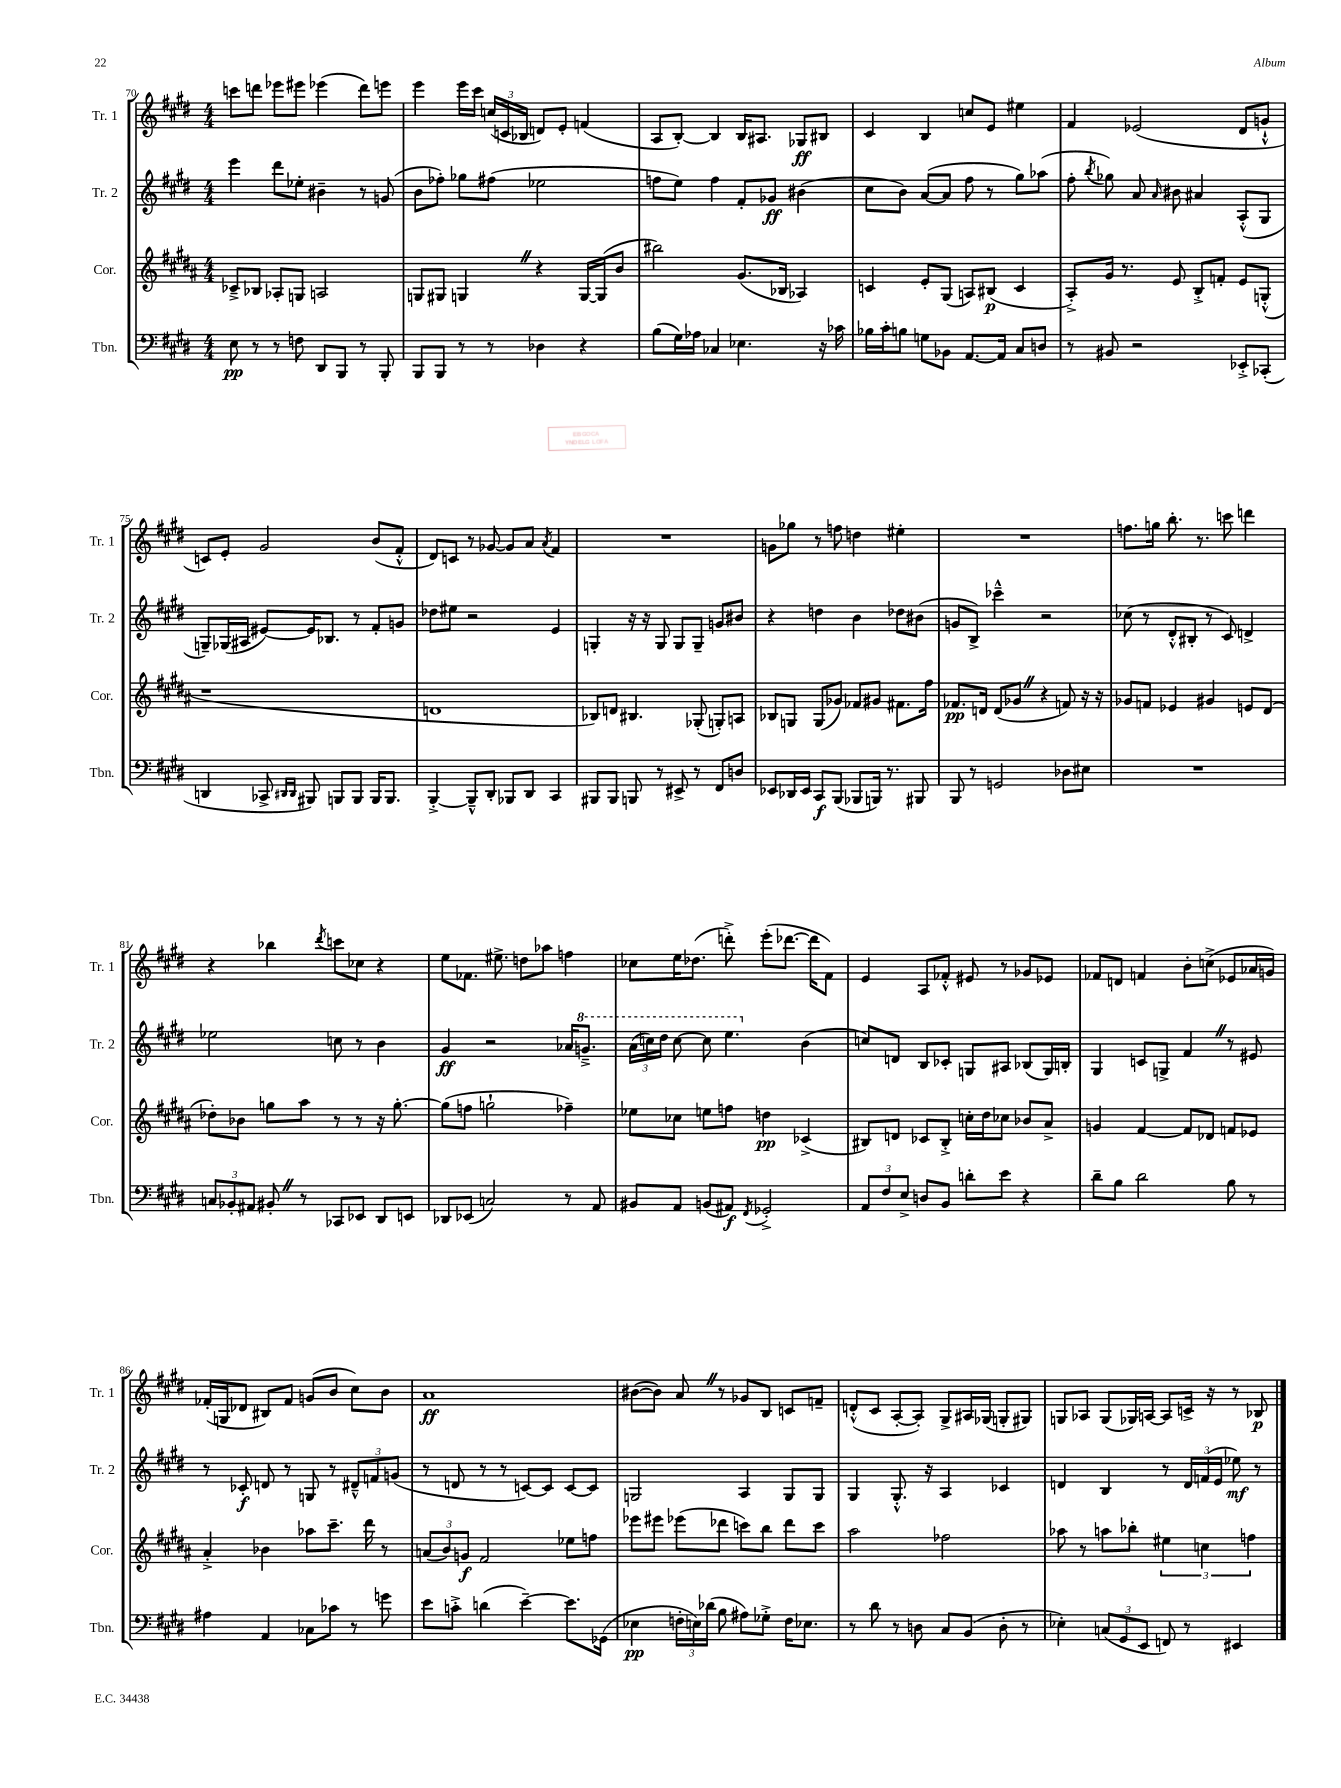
<<
\new StaffGroup <<
\new Staff = "s0" \with { instrumentName = "Tr. 1" shortInstrumentName = "Tr. 1" } {
    \clef treble \key e \major \numericTimeSignature \time 4/4
    \autoBeamOff c'''8[ d'''8] ees'''8[ eis'''8] ees'''4( d'''8[) e'''8] |
    e'''4 e'''16[ cis'''16] \tuplet 3/2 { c''16[( c'16 bes16] } d'8[) e'8]-. f'4( |
    a8[ b8]~-.) b4 b16[ ais8.] ges8[\ff bis8] |
    cis'4 b4 c''8[ e'8] eis''4 |
    fis'4 ees'2( dis'8[ g'8]-!-^ |
    c'8[) e'8]-. gis'2 b'8[( fis'8]-.-^ |
    dis'8[) c'8] r8 ges'8~ ges'8[ a'8] \acciaccatura { a'8 } fis'4 |
    R1 |
    g'8[ ges''8] r8 f''8 d''4 eis''4-. |
    R1 |
    f''8.[ g''16] b''8.-. r8. c'''8 d'''4 |
    r4 bes''4 \acciaccatura { dis'''8 } c'''8[ ces''8] r4 |
    e''8[ fes'8.] eis''8.-> d''8[ aes''8] f''4 |
    ces''8[ e''16 des''8.]( d'''8-.->) e'''8[-.( des'''8.]~ des'''16[ fis'8]) |
    e'4 a8[ fes'8]-.-^ eis'8 r8 ges'8[ ees'8] |
    fes'8[ d'8] f'4 b'8[-. c''8]->( ees'8[ aes'16 g'16]) |
    fes'16[-.( g16 des'8] bis8[) fes'8] g'8[( b'8] cis''8[) b'8] |
    a'1\ff |
    bis'8[~( bis'8]) a'8 \once \override BreathingSign.text = \markup { \musicglyph "scripts.caesura.straight" } \breathe r8 ges'8[ b8] c'8[ f'8]-- |
    d'8[-.-^( cis'8] a8[~-. a8]-.) gis8[-> ais16 ges16]( g8[-. gis8]) |
    g8[ aes8] g8[( ges16) a16]~ a8[ c'16]-> r16 r8 bes8\p \bar "|." |
}
\new Staff = "s1" \with { instrumentName = "Tr. 2" shortInstrumentName = "Tr. 2" } {
    \clef treble \key e \major \numericTimeSignature \time 4/4
    \autoBeamOff e'''4 dis'''8[ ees''8]-. bis'4-- r8 g'8( |
    b'8[ fes''8]-.) ges''8[ fis''8]( ees''2 |
    f''8[ e''8]) f''4 fis'8[-. ges'8]\ff bis'4( |
    cis''8[ b'8]) a'8[~( a'8] fis''8 r8 gis''8[) aes''8]( |
    fis''8-. \acciaccatura { b''8 } ges''8) a'8 \grace { a'16 } bis'8 ais'4 a8[-.-^( gis8] |
    g8[--) ges16( ais16] eis'8[~) eis'16 bes8.] r8 fis'8[-. g'8] |
    des''8[ eis''8] r2 e'4 |
    g4-. r16 r16 g8 g8[ g8]-- g'8[ bis'8] |
    r4 d''4 b'4 des''8[ bis'8]( |
    g'8[ b8]->) ces'''4---^ r2 |
    ces''8( r8 dis'8[-.-^ bis8]-. r8 cis'8) d'4-> |
    ees''2 c''8 r8 b'4 |
    gis'4\ff r2 aes'16[ \ottava #1 g''8.]---> |
    \tuplet 3/2 { a''16[( c'''16) dis'''16] } c'''8~ c'''8 e'''4. \ottava #0 b'4( |
    c''8[) d'8] b8[ ces'8]-. g8[ ais8] bes8[( g16) b16]-. |
    gis4 c'8[ g8]-> fis'4 \once \override BreathingSign.text = \markup { \musicglyph "scripts.caesura.straight" } \breathe r8 eis'8 |
    r8 ces'8-.\f d'8 r8 g8 r8 \tuplet 3/2 { dis'8[---^ f'8 g'8]( } |
    r8 d'8 r8 r8 c'8[~) c'8] c'8[~ c'8] |
    g2 a4 g8[ g8] |
    gis4 gis8.-.-^ r16 a4 ces'4 |
    d'4 b4 r8 \tuplet 3/2 { d'16[ f'16( e'16] } ees''8\mf) r8 \bar "|." |
}
\new Staff = "s2" \with { instrumentName = "Cor." shortInstrumentName = "Cor." } {
    \clef treble \key b \major \numericTimeSignature \time 4/4
    \autoBeamOff ces'8[---> bes8] aes8[-. g8] a2 |
    g8[ gis8] g4 \once \override BreathingSign.text = \markup { \musicglyph "scripts.caesura.straight" } \breathe r4 g16[~ g16( b'8] |
    bis''2) gis'8.[( bes16] aes4) |
    c'4 e'8[-. gis8]( a8[) bis8]\p( c'4 |
    ais8[-.->) gis'16] r8. e'8 b8[-.-> f'8]-. e'8[ g8]-.-^( |
    r1 |
    d'1 |
    bes8[) d'8] bis4. ges8-.( g8[-.) a8] |
    bes8[ g8] g8[( ges'8]) fes'8[ gis'8] fis'8.[ fis''16] |
    fes'8.[\pp d'16] d'8[( ges'8] \once \override BreathingSign.text = \markup { \musicglyph "scripts.caesura.straight" } \breathe r4 f'8) r16 r16 |
    ges'8[ f'8] ees'4 gis'4 e'8[ dis'8]( |
    des''8[-.) bes'8] g''8[ ais''8] r8 r8 r16 g''8.~-. |
    g''8[( f''8] g''2-! fes''4--) |
    ees''8[ ces''8] e''8[ f''8] d''4\pp ces'4->( |
    bis8[) d'8] ces'8[ bis8]-.-> c''16[-. dis''16 ces''8] bes'8[ ais'8]-> |
    g'4 fis'4~ fis'8[ des'8] f'8[ ees'8] |
    ais'4-.-> bes'4 aes''8[ cis'''8.]-- dis'''16 r8 |
    \tuplet 3/2 { a'8[( b'8) g'8]\f } fis'2 ees''8[ f''8] |
    ees'''8[ eis'''8] ees'''8[( des'''8] c'''8[) b''8] des'''8[ c'''8] |
    ais''2 fes''2 |
    aes''8 r8 a''8[ bes''8]-. \tuplet 3/2 { eis''4 c''4 f''4 } \bar "|." |
}
\new Staff = "s3" \with { instrumentName = "Tbn." shortInstrumentName = "Tbn." } {
    \clef bass \key e \major \numericTimeSignature \time 4/4
    \autoBeamOff e8\pp r8 r8 f8 dis,8[ b,,8] r8 b,,8-. |
    b,,8[ b,,8] r8 r8 des4 r4 |
    b8[( gis16) aes16] ces4 ees4. r16 ces'16 |
    bes16[ cis'16-. b8] g8[ bes,8] a,8.[~ a,16] cis8[ d8] |
    r8 bis,8 r2 ees,8[-.-> ces,8]-.( |
    d,4 ces,8-> \grace { dis,16[ dis,16] } bis,,8) b,,8[ b,,8] b,,16[ b,,8.] |
    b,,4~-.-> b,,8[---^ dis,8]-. bes,,8[ dis,8] cis,4 |
    bis,,8[ bis,,8] b,,8 r8 eis,8-> r8 fis,8[ d8] |
    ees,8[ des,16 ees,16] cis,8[\f b,,8]( bes,,8[ b,,16]) r8. bis,,8 |
    b,,8 r8 g,2 des8[ eis8] |
    R1 |
    \tuplet 3/2 { c8[ bes,8-. ais,8] } bis,8-. \once \override BreathingSign.text = \markup { \musicglyph "scripts.caesura.straight" } \breathe r8 ces,8[ ees,8] dis,8[ e,8] |
    des,8[ ees,8]( c2) r8 a,8 |
    bis,8[ a,8] b,8[( ais,8]\f) \acciaccatura { fis,8 } ges,2-.-> |
    \tuplet 3/2 { a,8[ fis8 e8]-> } d8[ b,8] d'8[-. e'8] r4 |
    dis'8[-- b8] dis'2 b8 r8 |
    ais4 a,4 ces8[ ces'8] r8 g'8 |
    e'8[ c'8]-.-> d'4( e'4~--) e'8.[ ges,16]( |
    ees4\pp \tuplet 3/2 { f16[-. e16) des'16]( } b8 ais8[) ges8]-.-> f16[ ees8.] |
    r8 dis'8 r8 d8 cis8[ b,8]( d8-. r8 |
    ees4-.) \tuplet 3/2 { c8[( gis,8 e,8] } f,8) r8 eis,4 \bar "|." |
}
>>
>>
\layout { \context { \Score currentBarNumber = #70 } }
